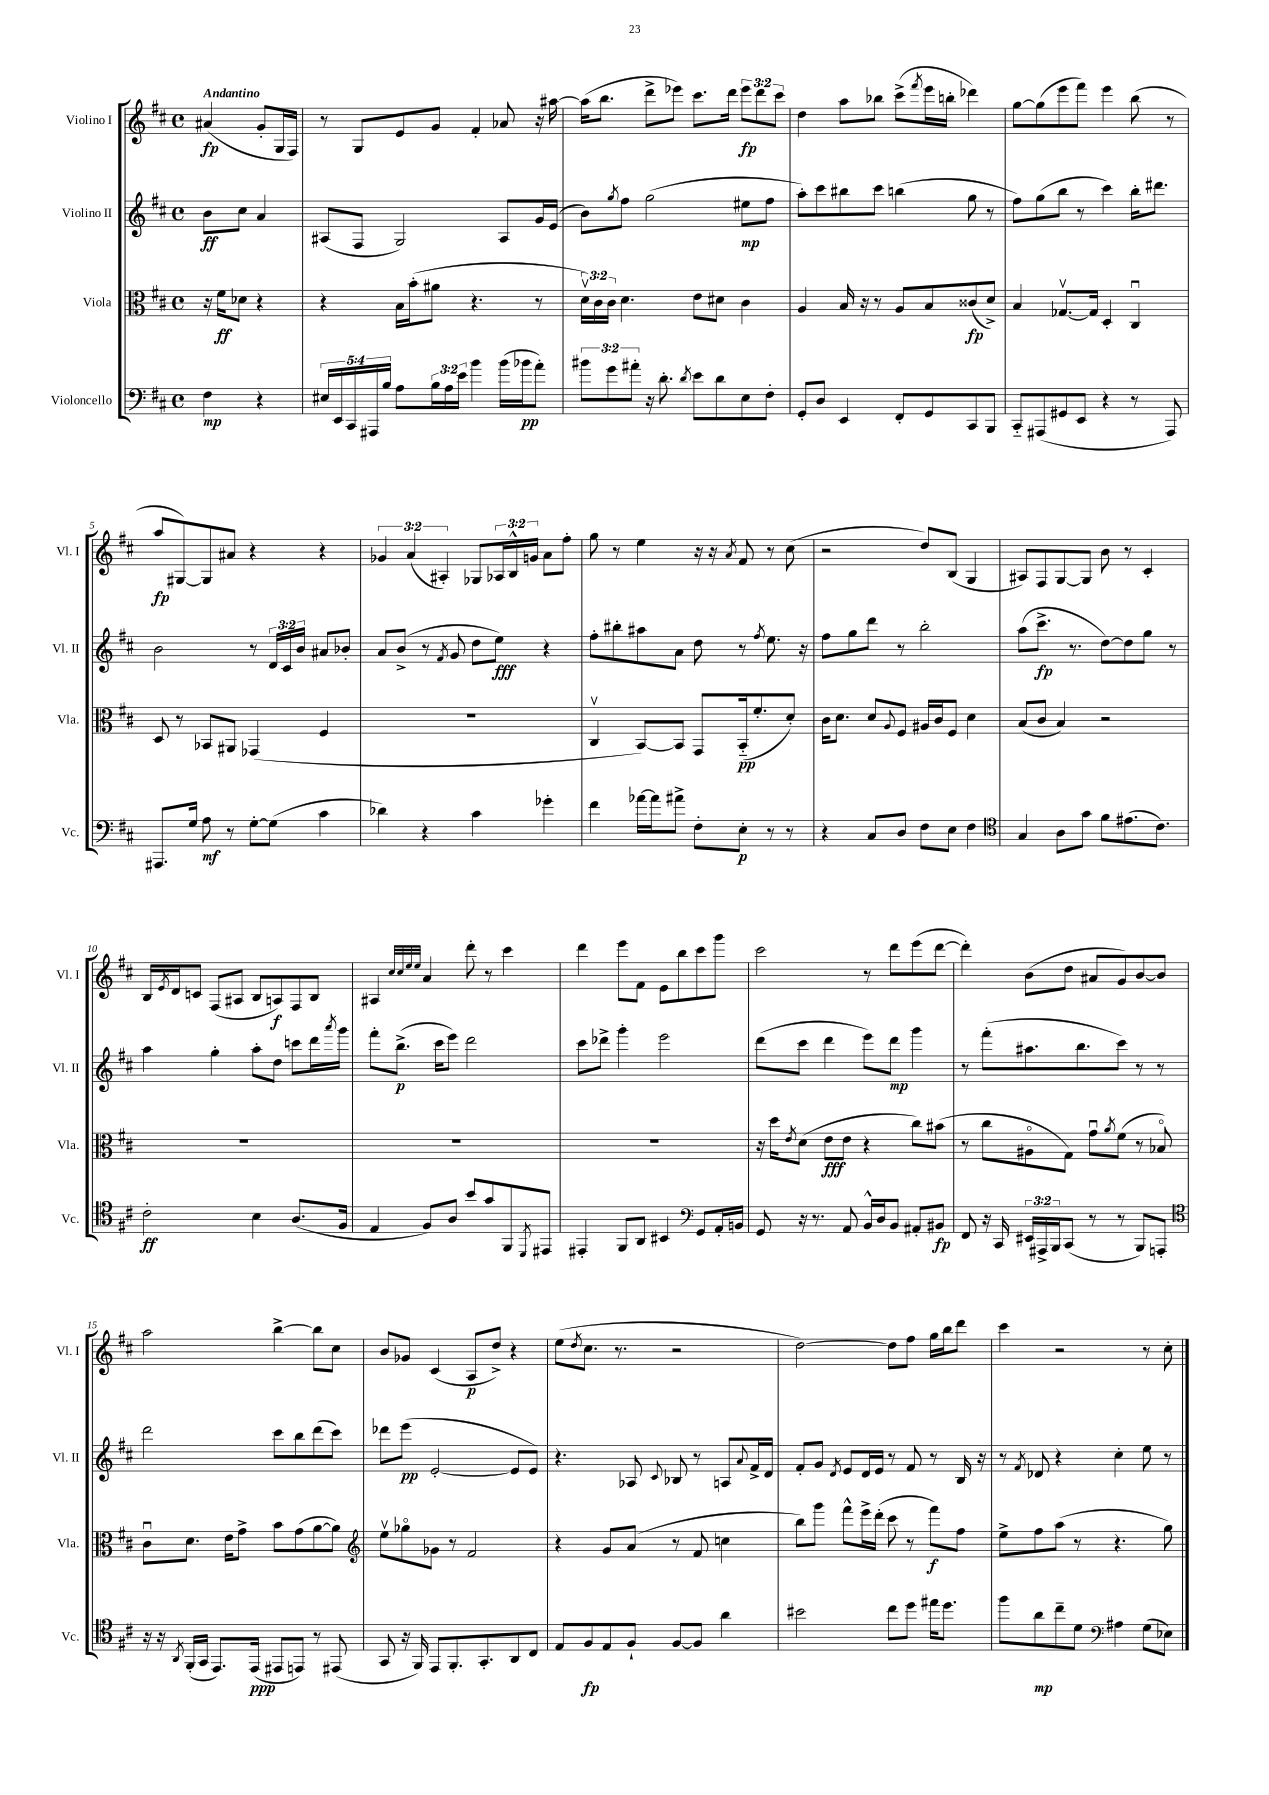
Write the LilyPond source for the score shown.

<<
\new StaffGroup <<
\new Staff = "s0" \with { instrumentName = "Violino I" shortInstrumentName = "Vl. I" } {
    \clef treble \key d \major \defaultTimeSignature \time 4/4 \override Staff.TupletNumber.text = #tuplet-number::calc-fraction-text \partial 2 \tempo "Andantino"
    ais'4\fp( g'8-. g16 fis16) |
    r8 g8 e'8 g'8 fis'4-. aes'8 r16 ais''16~ |
    ais''16( b''8. d'''8-> ees'''8) cis'''8. d'''16 \tuplet 3/2 { ees'''8\fp d'''8 cis'''8 } |
    d''4 a''8 bes''8 cis'''8->( \acciaccatura { fis'''8 } e'''16 b''16-. des'''4) |
    g''8~ g''8( e'''8 fis'''8) e'''4 b''8( r8 |
    a''8\fp gis8~) gis8 ais'8 r4 r4 |
    \tuplet 3/2 { ges'4 a'4( ais4-.) } ges8 \tuplet 3/2 { aes16 b16-^ g'16 } a'8 fis''8-. |
    g''8 r8 e''4 r16 r16 \acciaccatura { a'8 } fis'8 r8 cis''8( |
    r2 d''8) b8( g4 |
    ais8) fis8 g8~ g8 b'8 r8 cis'4-. |
    b16 \acciaccatura { e'8 } d'16 c'8 fis8( ais8 b8 a8\f) fis8 b8 |
    ais4 \grace { cis''32 cis''32 e''32 e''32 } a'4 d'''8-. r8 cis'''4 |
    d'''4 e'''8 fis'8 e'8 b''8 cis'''8 g'''8 |
    cis'''2 r8 d'''8 e'''8( d'''8~ |
    d'''4-.) b'8( d''8 ais'8 g'8) b'8~ b'8 |
    a''2 b''4~-> b''8 cis''8 |
    b'8 ges'8 cis'4( a8\p d''8->) r4 |
    e''8( \acciaccatura { d''8 } cis''8. r8. r2 |
    d''2~) d''8 fis''8 g''16 b''16 d'''8 |
    cis'''4 r2 r8 cis''8-. \bar "|." |
}
\new Staff = "s1" \with { instrumentName = "Violino II" shortInstrumentName = "Vl. II" } {
    \clef treble \key d \major \defaultTimeSignature \time 4/4 \override Staff.TupletNumber.text = #tuplet-number::calc-fraction-text \partial 2
    b'8\ff cis''8 a'4 |
    ais8( fis8 g2) ais8 g'16 e'16( |
    b'8) \acciaccatura { g''8 } fis''8 g''2( eis''8\mp fis''8 |
    a''8-.) cis'''8 bis''8 cis'''8 b''4( g''8 r8 |
    fis''8) g''8( b''8 r8 cis'''4) b''16-. dis'''8. |
    b'2 r8 \tuplet 3/2 { d'16 cis'16 b'16 } ais'8 bes'8-. |
    a'8 b'8->( r8 \acciaccatura { fis'8 } g'8 d''8 e''8\fff) r4 |
    fis''8-. bis''8-. ais''8 a'8 d''8 r8 \acciaccatura { fis''8 } e''8. r16 |
    fis''8 g''8 d'''8 r8 b''2-. |
    a''8( cis'''8.->\fp r8. d''8~) d''8 g''8 r8 |
    a''4 g''4-. a''8-. d''8 c'''8 d'''16 \acciaccatura { a'''8 } g'''16 |
    fis'''8-. b''8.->\p( cis'''16 e'''8) d'''2 |
    cis'''8 des'''8-> g'''4-. e'''2 |
    d'''8( cis'''8 d'''4 e'''8) d'''8\mp g'''4 |
    r8 fis'''8-.( ais''8. b''8. cis'''8) r8 r8 |
    d'''2 cis'''8 b''8 d'''8( cis'''8) |
    des'''8 e'''8\pp( e'2~-. e'8 e'8) |
    r4. aes8 \appoggiatura { cis'8 } bes8 r8 a8 \appoggiatura { a'8 } fis'16-> d'16 |
    fis'8-. g'8 \acciaccatura { d'8 } e'8 d'16 e'16 r8 fis'8 r8 b16 r16 |
    r8 \acciaccatura { fis'8 } des'8 r4 cis''4-. e''8 r8 \bar "|." |
}
\new Staff = "s2" \with { instrumentName = "Viola" shortInstrumentName = "Vla." } {
    \clef alto \key d \major \defaultTimeSignature \time 4/4 \override Staff.TupletNumber.text = #tuplet-number::calc-fraction-text \partial 2
    r16 fis'16\ff des'8 r4 |
    r4 b16 b'16-.( ais'8 r4. r8 |
    \tuplet 3/2 { d'16\upbow) cis'16 cis'16 } d'4. e'8 dis'8 cis'4 |
    a4 b16 r16 r8 a8 b8 cisis'8\fp( d'8->) |
    b4 ges8.~\upbow ges16 d4-. cis4\downbow |
    d8 r8 bes,8 ais,8 ges,4( fis4 |
    R1 |
    cis4\upbow b,8~) b,8 g,8 b,16-_\pp( fis'8.-. d'8-.) |
    cis'16 d'8. d'8 \appoggiatura { a8 } fis8 ais16 cis'16 fis8 d'4 |
    b8( cis'8 b4) r2 |
    R1 |
    R1 |
    R1 |
    r16 d''16 \acciaccatura { e'8 } d'8( e'8\fff e'8 r4 cis''8) bis'8( |
    r8 cis''8 ais8\flageolet g8) g'8\downbow \acciaccatura { a'8 } fis'8( r8 bes8\flageolet) |
    cis'8\downbow d'8. e'16 g'8-> b'8 g'8( a'8~ a'8) |
    \clef treble e''8\upbow ges''8\flageolet ges'8 r8 fis'2 |
    r4 g'8 a'8( r8 fis'8 c''4 |
    b''8) g'''8 fis'''8-^ e'''16-> d'''16-.( cis'''8 r8 fis'''8\f) fis''8 |
    e''8-> fis''8 a''8( r8 r4. g''8) \bar "|." |
}
\new Staff = "s3" \with { instrumentName = "Violoncello" shortInstrumentName = "Vc." } {
    \clef bass \key d \major \defaultTimeSignature \time 4/4 \override Staff.TupletNumber.text = #tuplet-number::calc-fraction-text \partial 2
    fis4\mp r4 |
    \tuplet 5/4 { eis16 e,16 cis,16 ais,,16 b16 } a8 \tuplet 3/2 { b16 a16 e'16 } b'4 b'16( bes'16\pp a'8-.) |
    \tuplet 3/2 { bis'8 g'8 ais'8-. } r16 d'8.-. \acciaccatura { d'8 } e'8 d'8 e8 fis8-. |
    g,8-. d8 e,4 fis,8-. g,8 cis,8 b,,8 |
    cis,8-_ ais,,8( gis,8 e,8 r4 r8 ais,,8) |
    ais,,8. g16 a8\mf r8 g8~-. g8( cis'4 |
    des'4) r4 cis'4 ges'4-. |
    fis'4 aes'16~ aes'16 ais'8-> fis8-. e8-.\p r8 r8 |
    r4 cis8 d8 fis8 e8 fis4 |
    \clef tenor g4 a8 g'8 fis'8 eis'8.( cis'8.) |
    cis'2-.\ff b4 a8.( fis16 |
    e4 fis8) a8 b'8 g'8 fis,8 \acciaccatura { d,8 } eis,8 |
    eis,4-. fis,8 a,8 bis,4 \clef bass g,8 a,16-. b,16 |
    g,8 r16 r8. a,8 b,16-^ d16 b,8 ais,8-. bis,8\fp |
    fis,8 r16 cis,16 \tuplet 3/2 { eis,16 ais,,16-> b,,16 } cis,8( r8 r8 b,,8) a,,8-. |
    \clef tenor r16 r16 \acciaccatura { a,8 } fis,16-.( g,16 e,8.) e,16\ppp( eis,8 e,8) r8 eis,8( |
    g,8 r16 fis,16) e,8 fis,8.-. g,8.-. a,8 cis8 |
    e8 fis8\fp e8 fis8-! fis8~ fis8 a'4 |
    bis'2 cis''8 d''8 eis''16 d''8. |
    fis''8 a'8\mp cis''8-- d'8 \clef bass ais4 g8( ees8) \bar "|." |
}
>>
>>
